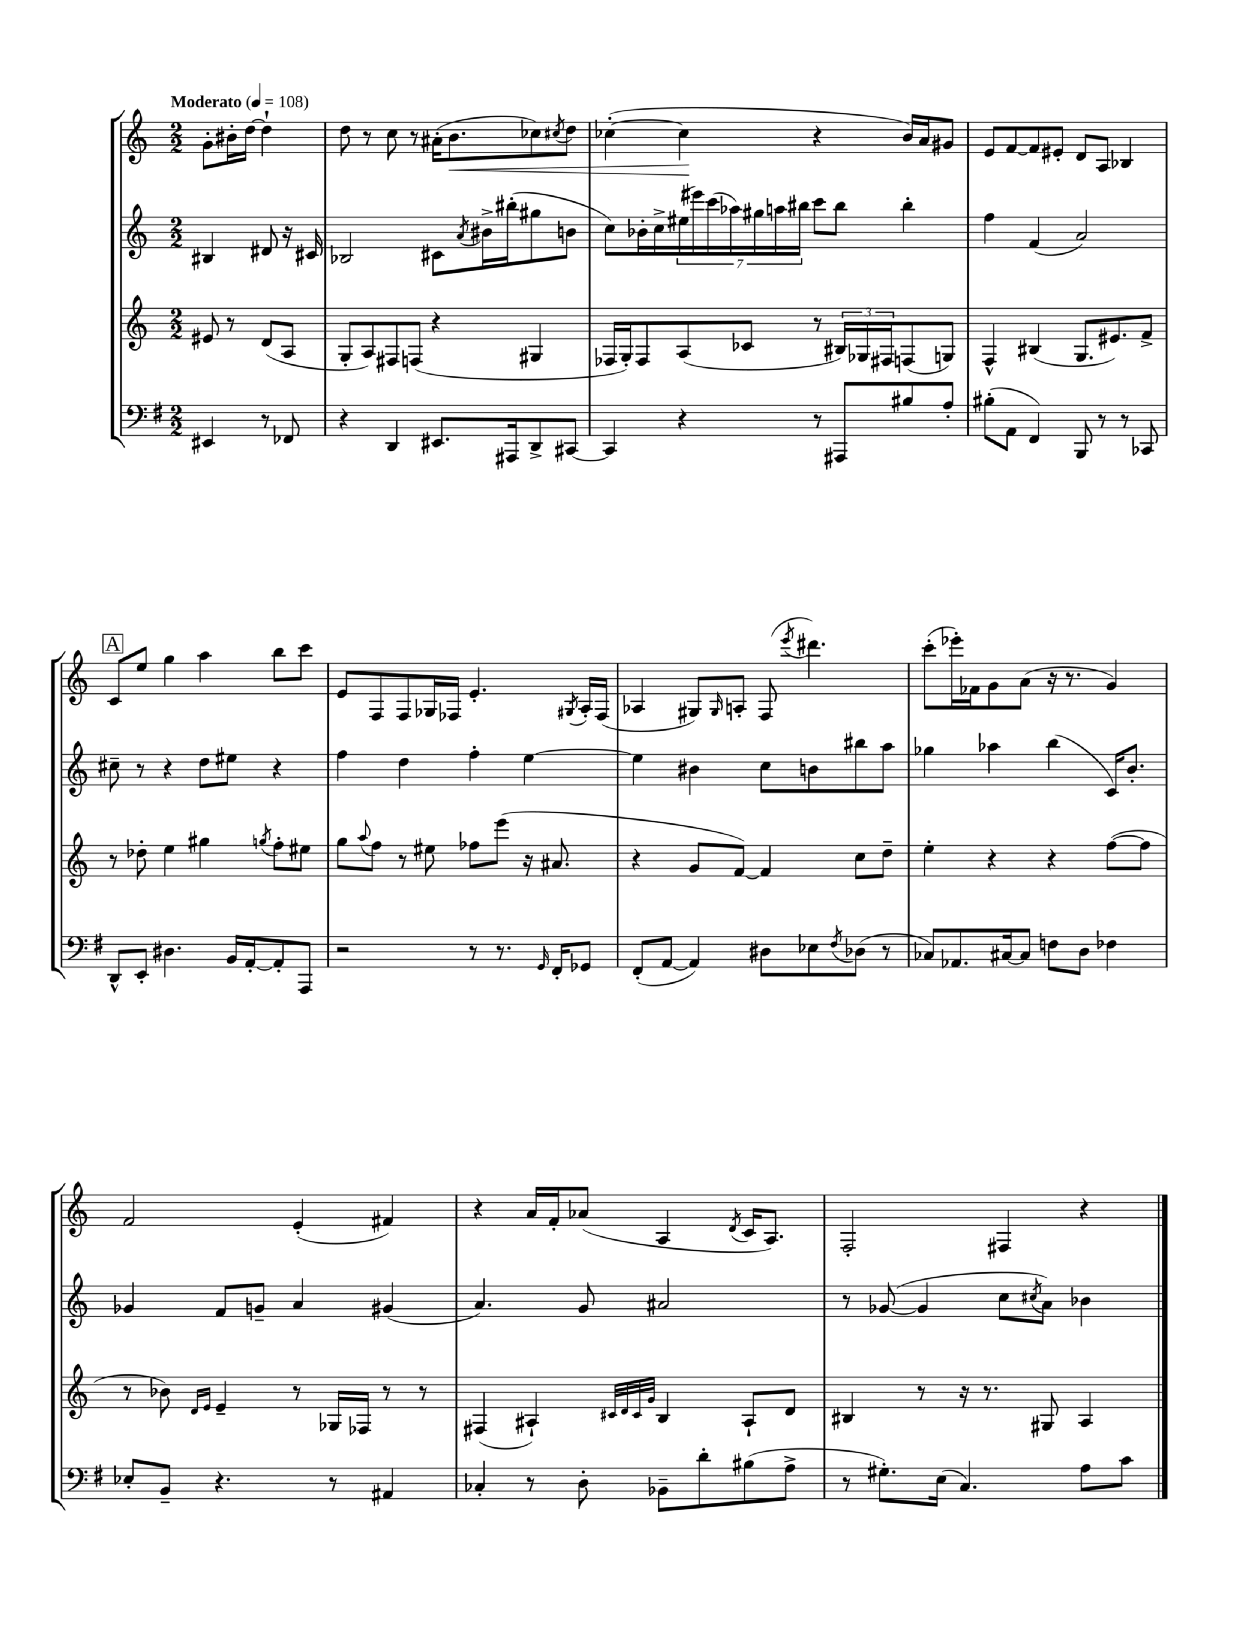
<<
\new StaffGroup <<
\new Staff = "s0" {
    \clef treble \key c \major \numericTimeSignature \time 2/2 \partial 2 \tempo "Moderato" 4 = 108
    g'8-. bis'16-. d''16~ d''4-! |
    d''8 r8 c''8 r8 ais'16-.( b'8.\< ces''8) \acciaccatura { cis''8 } d''8 |
    ces''4~-.( ces''4\! r4 b'16) a'16 gis'8 |
    e'8 f'8~ f'8 eis'8-. d'8 a8 bes4 |
    \mark \markup { \box "A" } c'8 e''8 g''4 a''4 b''8 c'''8 |
    e'8 f8 f8 ges16 fes16 e'4.-. \acciaccatura { gis8 } a16-. fes16( |
    aes4 gis8) \grace { gis16 } a8-. f8( \acciaccatura { e'''8 } dis'''4.) |
    c'''8-.( ees'''16-.) fes'16 g'8 a'8( r16 r8. g'4) |
    f'2 e'4-.( fis'4) |
    r4 a'16 f'16-. aes'8( a4 \acciaccatura { d'8 } c'16 a8.) |
    f2-. fis4 r4 \bar "|." |
}
\new Staff = "s1" {
    \clef treble \key c \major \numericTimeSignature \time 2/2 \partial 2
    bis4 dis'8 r16 cis'16 |
    bes2 cis'8 \acciaccatura { a'8 } bis'16-> bis''16-.( gis''8 b'8 |
    c''8) bes'16-. c''16-> \tuplet 7/4 { eis''16( eis'''16) c'''16( aes''16) gis''16 a''16 bis''16 } c'''8 bis''8 bis''4-. |
    f''4 f'4( a'2) |
    \mark \markup { \box "A" } cis''8-- r8 r4 d''8 eis''8 r4 |
    f''4 d''4 f''4-. e''4~ |
    e''4 bis'4 c''8 b'8 bis''8 a''8 |
    ges''4 aes''4 b''4( c'16) b'8.-. |
    ges'4 f'8 g'8-- a'4 gis'4( |
    a'4.) g'8 ais'2 |
    r8 ges'8~( ges'4 c''8 \acciaccatura { cis''8 } a'8) bes'4 \bar "|." |
}
\new Staff = "s2" {
    \clef treble \key c \major \numericTimeSignature \time 2/2 \partial 2
    eis'8 r8 d'8( a8 |
    g8-. a8) fis8 f8( r4 gis4 |
    fes16 g16-.) fes8 a8( ces'8 r8 \tuplet 3/2 { bis16) ges16 fis16 } f8( g8) |
    f4-^ bis4( g8. eis'8.) f'8-> |
    \mark \markup { \box "A" } r8 des''8-. e''4 gis''4 \acciaccatura { g''8 } f''8-. eis''8 |
    g''8 \appoggiatura { a''8 } f''8 r8 eis''8 fes''8 e'''8( r16 ais'8. |
    r4 g'8 f'8~) f'4 c''8 d''8-- |
    e''4-. r4 r4 f''8~( f''8 |
    r8 bes'8) \grace { d'16 e'16 } e'4-- r8 ges16 fes16 r8 r8 |
    fis4( ais4-!) \grace { cis'32 d'32 cis'32 g'32 } b4 ais8-! d'8 |
    bis4 r8 r16 r8. gis8 a4 \bar "|." |
}
\new Staff = "s3" {
    \clef bass \key g \major \numericTimeSignature \time 2/2 \partial 2
    eis,4 r8 fes,8 |
    r4 d,4 eis,8. ais,,16 d,8-> cis,8~ |
    cis,4 r4 r8 ais,,8 bis8 a8-. |
    bis8-.( a,8 fis,4) b,,8 r8 r8 ces,8 |
    \mark \markup { \box "A" } d,8-^ e,8-. dis4. b,16 a,16~-. a,8-. a,,8 |
    r2 r8 r8. \grace { g,16 } fis,16-. ges,8 |
    fis,8-.( a,8~ a,4) dis8 ees8 \acciaccatura { fis8 } des8( r8 |
    ces8) aes,8. cis16~ cis8 f8 d8 fes4 |
    ees8-. b,8-- r4. r8 ais,4 |
    ces4-. r8 d8-. bes,8-- d'8-. bis8( a8-> |
    r8 gis8.-.) e16( c4.) a8 c'8 \bar "|." |
}
>>
>>
\layout { \context { \Score \remove "Bar_number_engraver" } }
